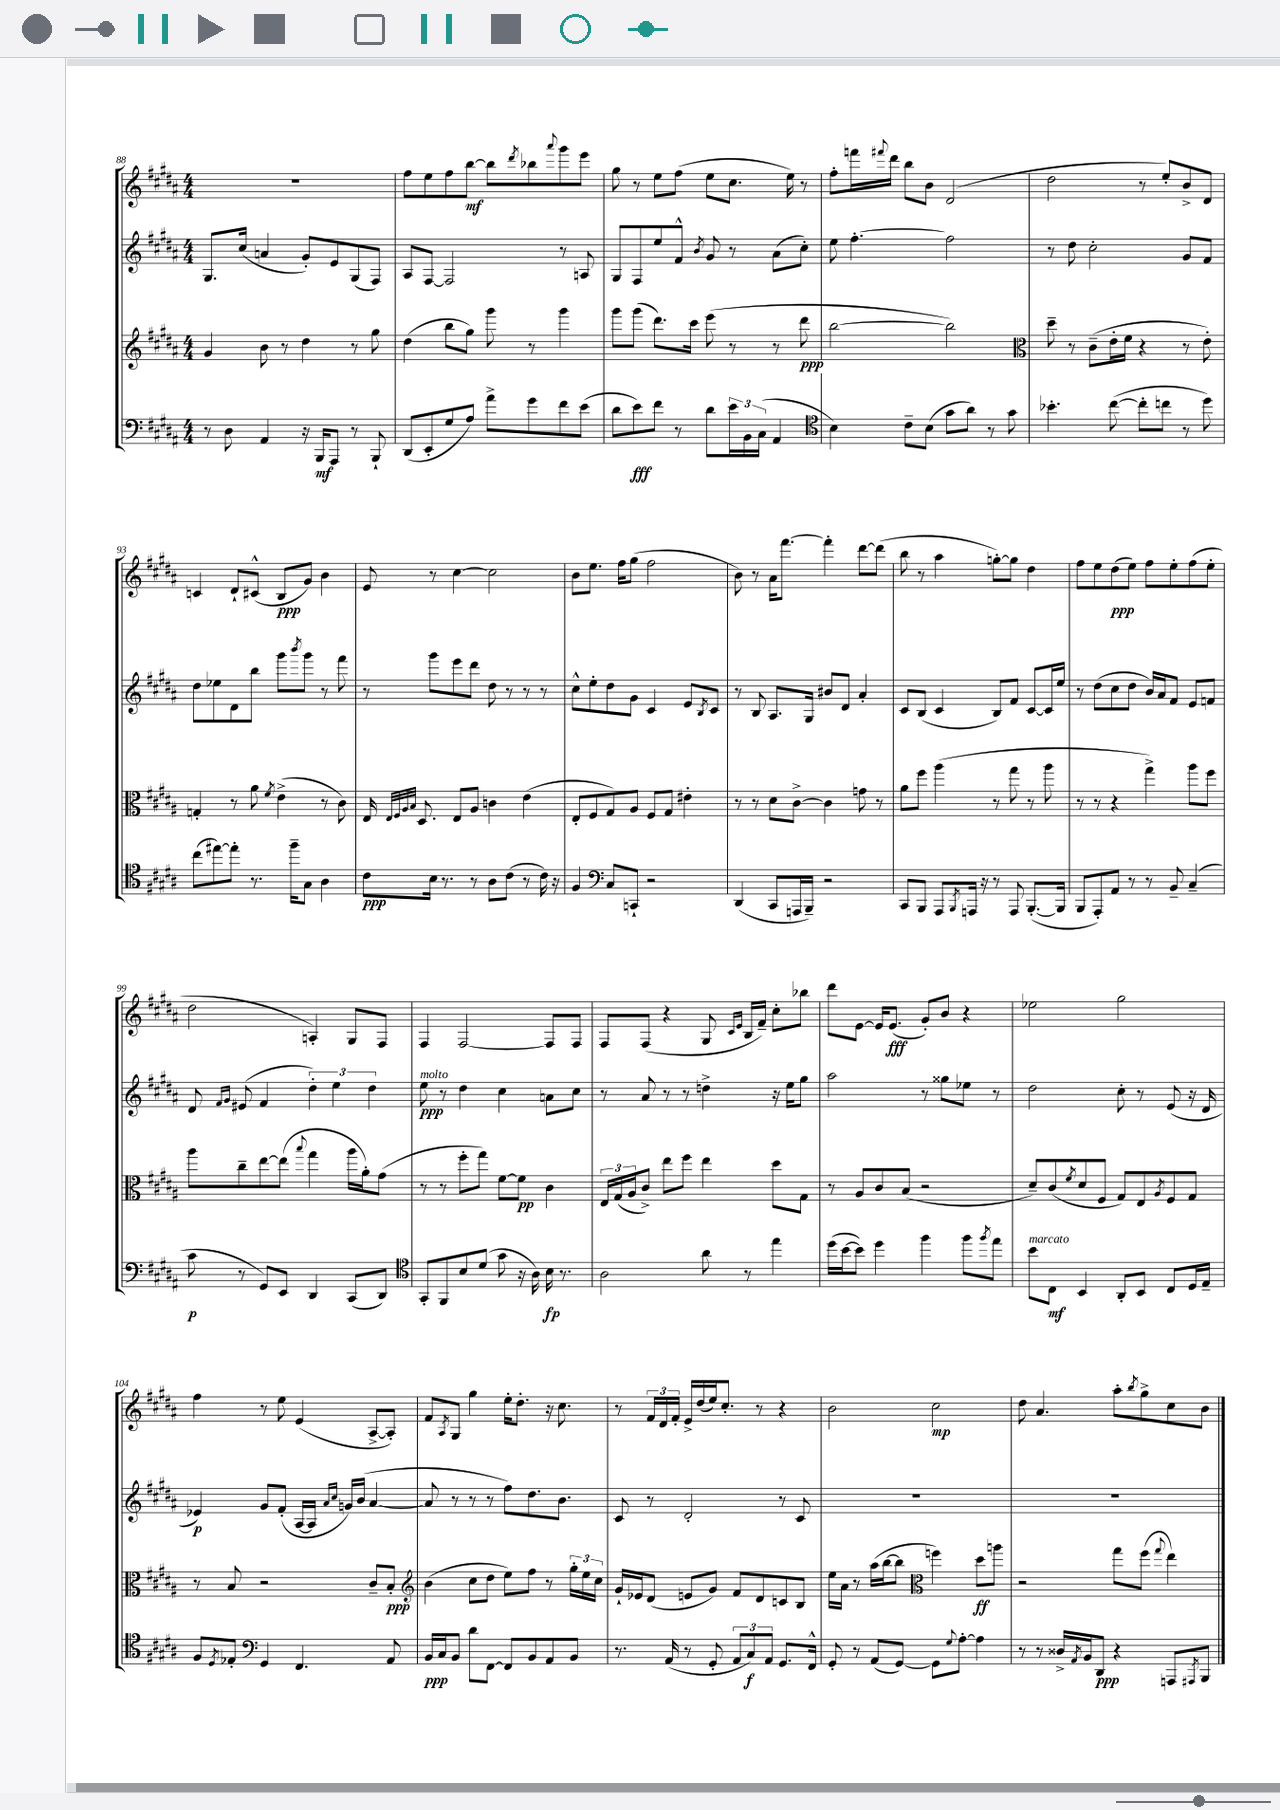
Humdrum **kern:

**kern	**dynam	**kern	**dynam	**kern	**dynam	**kern	**dynam
*part4	*part4	*part3	*part3	*part2	*part2	*part1	*part1
*staff4	*staff4	*staff3	*staff3	*staff2	*staff2	*staff1	*staff1
*clefF4	*	*clefG2	*	*clefG2	*	*clefG2	*
*k[f#c#g#d#a#]	*	*k[f#c#g#d#a#]	*	*k[f#c#g#d#a#]	*	*k[f#c#g#d#a#]	*
*M4/4	*	*M4/4	*	*M4/4	*	*M4/4	*
=88	=88	=88	=88	=88	=88	=88	=88
8r	.	4g#/	.	8.G#/L	.	1r	.
8D#\	.	.	.	.	.	.	.
.	.	.	.	(16cc#/Jk	.	.	.
4AA#/	.	8b\	.	4an/	.	.	.
.	.	8r	.	.	.	.	.
16r	.	4dd#\	.	8g#'/L)	.	.	.
16BBB/KL	mf	.	.	.	.	.	.
8AAA#/J	.	.	.	8e/	.	.	.
8r	.	8r	.	(8G#/	.	.	.
8BBB`/	.	8gg#\	.	8F#/J)	.	.	.
=89	=89	=89	=89	=89	=89	=89	=89
(8DD#/L	.	(4dd#\	.	8A#/L	.	8ff#\L	.
8EE'/	.	.	.	[8F#/J	.	8ee\	.
8G#/	.	8bb\L	.	2F#/]	.	8ff#\	.
8A#/J)	.	8gg#\J)	.	.	.	[8bb\J	mf
8a#^\L	.	8ggg#\	.	.	.	8bb\L]	.
.	.	.	.	.	.	8qddd#/	.
8g#\	.	8r	.	.	.	8bb-X\	.
.	.	.	.	.	.	8qqaaa#/	.
8f#\	.	4ggg#\	.	8r	.	8ggg#\	.
(8e\J	.	.	.	8An/	.	8eee\J	.
=90	=90	=90	=90	=90	=90	=90	=90
8d#\L	.	8ggg#\L	.	8G#/L	.	8gg#\	.
8e\)	fff	(8ggg#\J	.	8F#/	.	8r	.
8f#\J	.	8.ddd#\L)	.	8ee/	.	8ee\L	.
8r	.	.	.	8f#^^/J	.	(8ff#\J	.
.	.	16ccc#\Jk	.	.	.	.	.
.	.	.	.	8qb/	.	.	.
8d#\L	.	(8eee\	.	8g#/	.	8ee\L	.
24e\L	.	8r	.	8r	.	8.cc#\J	.
24BB\	.	.	.	.	.	.	.
(24C#\JJ	.	.	.	.	.	.	.
4AA#/	.	8r	.	(8a#\L	.	.	.
.	.	.	.	.	.	16ee\)	.
.	.	8ddd#\	ppp	8cc#'\J)	.	8r	.
=91	=91	=91	=91	=91	=91	=91	=91
*clefC4	*	*	*	*	*	*	*
4B\)	.	[2bb\	.	8ee\	.	8ff#'\L	.
.	.	.	.	[4.ff#'\	.	16fffn\L	.
.	.	.	.	.	.	8qqfff#X/	.
.	.	.	.	.	.	16ddd#\JJ	.
8c#~\L	.	.	.	.	.	8bb\L	.
(8B\J	.	.	.	.	.	8b\J	.
8g#\L	.	2bb\])	.	2ff#\]	.	(2d#/	.
8a#\J)	.	.	.	.	.	.	.
8r	.	.	.	.	.	.	.
8g#\	.	.	.	.	.	.	.
=92	=92	=92	=92	=92	=92	=92	=92
*	*	*clefC3	*	*	*	*	*
4.b-X'\	.	8dd#~\	.	8r	.	2dd#\	.
.	.	8r	.	8dd#\	.	.	.
.	.	(8c#~\L	.	2cc#'\	.	.	.
([8cc#\	.	16e'\L	.	.	.	.	.
.	.	16f#\JJ	.	.	.	.	.
8cc#'\L]	.	4r	.	.	.	8r	.
8ccn\J	.	.	.	.	.	8ee'/L)	.
8r	.	8r	.	8g#/L	.	8b^/	.
8dd#\)	.	8e'\)	.	8f#/J	.	8d#/J	.
!!LO:LB:g=z
=93	=93	=93	=93	=93	=93	=93	=93
(8cc#\L	.	4Gn'/	.	8dd#\L	.	4cn/	.
[8ee#X\)	.	.	.	8ee-X\	.	.	.
8ee#'\J]	.	8r	.	8d#\	.	8d#`/L	.
8.r	.	8a#\	.	8bb\J	.	(8c#X^^/J	.
.	.	8qf#/	.	.	.	.	.
.	.	(4e^\	.	8ggg#\L	.	8B/L	ppp
16ff#~\KL	.	.	.	.	.	.	.
.	.	.	.	8qbbb/	.	.	.
8G#\J	.	.	.	8ggg#\J	.	8g#/J)	.
4A#\	.	8r	.	8r	.	4b\	.
.	.	8c#\)	.	8fff#\	.	.	.
=94	=94	=94	=94	=94	=94	=94	=94
8c#\L	ppp	16E/	.	8r	.	8e/	.
.	.	32qqE/LLL	.	.	.	.	.
.	.	32qqF#/	.	.	.	.	.
.	.	32qqA#/	.	.	.	.	.
.	.	32qqB/JJJ	.	.	.	.	.
.	.	8.D#/	.	.	.	.	.
16B\Jk	.	.	.	8ggg#\L	.	8r	.
8.r	.	.	.	.	.	.	.
.	.	8E/L	.	8eee\	.	[4cc#\	.
8r	.	8A#/J	.	8ddd#\J	.	.	.
8A#\L	.	4cn\	.	8dd#\	.	2cc#\]	.
(8c#\J	.	.	.	8r	.	.	.
8r	.	(4e\	.	8r	.	.	.
16c#\)	.	.	.	8r	.	.	.
16r	.	.	.	.	.	.	.
=95	=95	=95	=95	=95	=95	=95	=95
4F#/	.	8E'/L	.	8cc#^^\L	.	8b\L	.
.	.	8F#/	.	8ee'\	.	8.ee\J	.
*clefF4	*	*	*	*	*	*	*
8C#/L	.	8G#/)	.	8dd#\	.	.	.
.	.	.	.	.	.	16ff#\KL	.
8CCn`/J	.	8A#/J	.	8g#\J	.	(8gg#\J	.
2r	.	8F#/L	.	4c#/	.	2ff#\	.
.	.	8G#/J	.	.	.	.	.
.	.	4e#X'\	.	8e/L	.	.	.
.	.	.	.	8qB/	.	.	.
.	.	.	.	8c#/J	.	.	.
=96	=96	=96	=96	=96	=96	=96	=96
(4DD#/	.	8r	.	8r	.	8b\)	.
.	.	8r	.	8B/	.	8r	.
8CC#/L	.	8d#\L	.	8.A#/L	.	16a#\KL	.
.	.	.	.	.	.	[8.fff#\J	.
16AAAn/L	.	[8c#^\J	.	.	.	.	.
16BBB~/JJ)	.	.	.	16G#/Jk	.	.	.
2r	.	4c#\]	.	8b#X/L	.	4fff#'\]	.
.	.	.	.	8d#/J	.	.	.
.	.	8gn\	.	4a#'/	.	[8ddd#\L	.
.	.	8r	.	.	.	(8ddd#\J]	.
=97	=97	=97	=97	=97	=97	=97	=97
8CC#/L	.	8a#\L	.	8c#/L	.	8bb\	.
8BBB/J	.	8ff#\J	.	(8B/J	.	8r	.
8AAA#/L	.	(4aa#\	.	4c#/	.	4aa#\	.
8qBBB/	.	.	.	.	.	.	.
16AAAn/Jk	.	.	.	.	.	.	.
16r	.	.	.	.	.	.	.
8r	.	8r	.	8B/L)	.	[8ggn'\L)	.
8AAA/	.	8gg#\	.	8f#/J	.	8gg\J]	.
([8.BBB'/L	.	8r	.	[8c#/L	.	4dd#\	.
.	.	8aa#\	.	16c#/L]	.	.	.
16BBB/Jk]	.	.	.	16ee/JJ	.	.	.
=98	=98	=98	=98	=98	=98	=98	=98
8BBB/L	.	8r	.	8r	.	8ff#\L	.
8AAA#'/)	.	8r	.	(8dd#\L	.	8ee\	.
8AA#/J	.	4r	.	8cc#\	.	(8dd#\	ppp
8r	.	.	.	8dd#\J	.	8ee\J)	.
8r	.	4gg#^\)	.	16b/LL)	.	8ff#\L	.
.	.	.	.	16a#/J	.	.	.
8BB~/	.	.	.	8f#/J	.	8ee'\	.
(4C#~/	.	8aa#\L	.	8e/L	.	(8ff#\	.
.	.	8ff#\J	.	8fn/J	.	8ee'\J	.
!!LO:LB:g=z
=99	=99	=99	=99	=99	=99	=99	=99
8c#\	p	8aa#\L	.	8d#/	.	2dd#\	.
.	.	.	.	16qqf#/LL	.	.	.
.	.	.	.	16qqg#/JJ	.	.	.
8r	.	8cc#~\	.	(8e#X/	.	.	.
8GG#/L)	.	[8ee\	.	4f#/	.	.	.
8EE/J	.	(8ee\J]	.	.	.	.	.
.	.	8qqbb/	.	.	.	.	.
4DD#/	.	4gg#\	.	6dd#'\)	.	4An'/)	.
.	.	.	.	6ee\	.	.	.
(8CC#/L	.	16aa#\LL	.	.	.	8G#/L	.
.	.	16a#'\J)	.	.	.	.	.
.	.	.	.	6dd#\	.	.	.
8DD#/J)	.	(8g#\J	.	.	.	8F#/J	.
=100	=100	=100	=100	=100	=100	=100	=100
*clefC4	*	*	*	*	*	*	*
!	!	!	!	!LO:TX:a:i:t=molto	!	!	!
8GG#'/L	.	8r	.	8ee\	ppp	4F#/	.
8FF#/	.	8r	.	8r	.	.	.
8B/	.	8ff#'\L	.	4dd#\	.	[2F#/	.
(8d#/J	.	8gg#\J)	.	.	.	.	.
8g#\	.	[8f#\L	.	4cc#\	.	.	.
16r	.	8f#\J]	pp	.	.	.	.
16A#\)	.	.	.	.	.	.	.
16B\	fp	4c#\	.	8an\L	.	8F#/L]	.
8.r	.	.	.	.	.	.	.
.	.	.	.	8cc#\J	.	8F#/J	.
=101	=101	=101	=101	=101	=101	=101	=101
2A#\	.	24E/LL	.	8r	.	8F#/L	.
.	.	(24G#/	.	.	.	.	.
.	.	24A#/J	.	.	.	.	.
.	.	8c#^/J)	.	8a#/	.	(8F#/J	.
.	.	8ee\L	.	8r	.	4r	.
.	.	8ff#\J	.	8r	.	.	.
8a#\	.	4ee\	.	4ddn^\	.	8G#/	.
.	.	.	.	.	.	16qqc#/LL	.
.	.	.	.	.	.	16qqe/JJ	.
8r	.	.	.	.	.	16B/LL	.
.	.	.	.	.	.	16f#~/JJ)	.
4ee\	.	8dd#\L	.	16r	.	8cc#'\L	.
.	.	.	.	16ee\KL	.	.	.
.	.	8G#\J	.	8gg#\J	.	8bb-X\J	.
=102	=102	=102	=102	=102	=102	=102	=102
(16dd#\LL	.	8r	.	2aa#\	.	8ddd#\L	.
[16b\J	.	.	.	.	.	.	.
8b\J])	.	8A#/L	.	.	.	[8e\J	.
4dd#\	.	8c#/	.	.	.	16e/KL]	.
.	.	.	.	.	.	(8.e/J	fff
.	.	(8B/J	.	.	.	.	.
4ff#\	.	2r	.	8r	.	8g#'/L)	.
.	.	.	.	8gg##X\L	.	8b/J	.
8ff#\L	.	.	.	8ee-X\J	.	4r	.
8qff#/	.	.	.	.	.	.	.
8ee\J	.	.	.	8r	.	.	.
=103	=103	=103	=103	=103	=103	=103	=103
!LO:TX:a:i:t=marcato	!	!	!	!	!	!	!
8b\L	.	8d#~/L)	.	2dd#\	.	2ee-X\	.
8C#\J	mf	(8c#/	.	.	.	.	.
.	.	8qf#/	.	.	.	.	.
4BB/	.	8d#/	.	.	.	.	.
.	.	8F#/J	.	.	.	.	.
8AA#'/L	.	8G#/L)	.	8cc#'\	.	2gg#\	.
8BB/J	.	8E/	.	8r	.	.	.
.	.	8qA#/	.	.	.	.	.
8C#/L	.	8F#/	.	(8e/	.	.	.
16D#/L	.	8G#/J	.	16r	.	.	.
16E~/JJ	.	.	.	16d#/	.	.	.
!!LO:LB:g=z
=104	=104	=104	=104	=104	=104	=104	=104
8F#/L	.	8r	.	4e-X/)	p	4ff#\	.
8qD#/	.	.	.	.	.	.	.
8E-X'/J	.	8B/	.	.	.	.	.
*clefF4	*	*	*	*	*	*	*
4GG#/	.	2r	.	8g#/L	.	8r	.
.	.	.	.	(8f#'/J	.	8ee\	.
4.FF#/	.	.	.	[16A#/LL	.	(4e/	.
.	.	.	.	16A#/JJ]	.	.	.
.	.	.	.	16qqa#/LL	.	.	.
.	.	.	.	16qqcc#/JJ	.	.	.
.	.	.	.	16gn/LL)	.	.	.
.	.	.	.	(16b/JJ	.	.	.
.	.	8c#~/L	.	[4a#/	.	[8A#^/L	.
8AA#/	.	8B'/J	ppp	.	.	8A#'/J])	.
=105	=105	=105	=105	=105	=105	=105	=105
*	*	*clefG2	*	*	*	*	*
16BB/LL	ppp	(4b\	.	8a#/]	.	8f#/L	.
16C#/J	.	.	.	.	.	.	.
.	.	.	.	.	.	8qA#/	.
8BB/J	.	.	.	8r	.	8G#/J	.
8d#\L	.	8cc#\L	.	8r	.	4gg#\	.
[8FF#\J	.	8dd#\J	.	8r	.	.	.
8FF#/L]	.	8ee\L)	.	8ff#\L)	.	16ee'\KL	.
.	.	.	.	.	.	8.dd#'\J	.
8BB/	.	8ff#\J	.	8.dd#\	.	.	.
8AA#/	.	8r	.	.	.	16r	.
.	.	.	.	8.b\J	.	8.cc#\	.
8BB/J	.	24gg#'\LL	.	.	.	.	.
.	.	24ee\	.	.	.	.	.
.	.	24cc#\JJ	.	.	.	.	.
=106	=106	=106	=106	=106	=106	=106	=106
8.r	.	16g#`/LL	.	8c#/	.	8r	.
.	.	16e-X/J	.	.	.	.	.
.	.	(8d#/J	.	8r	.	24f#/LL	.
.	.	.	.	.	.	24d#/	.
(16AA#/	.	.	.	.	.	.	.
.	.	.	.	.	.	24f#'/JJ	.
8r	.	8en/L	.	2d#'/	.	16e^/LL	.
.	.	.	.	.	.	(16dd#/	.
8GG#'/	.	8g#/J)	.	.	.	16ee/J)	.
.	.	.	.	.	.	8.cc#'/J	.
12AA#/L	.	8f#/L	.	.	.	.	.
12C#/)	f	.	.	.	.	.	.
.	.	8d#/	.	.	.	8r	.
12AA#/J	.	.	.	.	.	.	.
8.GG#/L	.	8cn/	.	8r	.	4r	.
.	.	8B/J	.	8c#/	.	.	.
16FF#^^/Jk	.	.	.	.	.	.	.
=107	=107	=107	=107	=107	=107	=107	=107
8GG#'/	.	16ee\LL	.	1r	.	2b\	.
.	.	16a#\JJ	.	.	.	.	.
8r	.	8r	.	.	.	.	.
(8AA#/L	.	(16aa#\LL	.	.	.	.	.
.	.	[16bb\J	.	.	.	.	.
[8GG#/J)	.	8bb\J]	.	.	.	.	.
*	*	*clefC3	*	*	*	*	*
8GG#\L]	.	4ffn\)	.	.	.	2cc#\	mp
8qqG#/	.	.	.	.	.	.	.
[8A#'\J	.	.	.	.	.	.	.
4A#\]	.	8dd#\L	ff	.	.	.	.
.	.	8aan\J	.	.	.	.	.
=108	=108	=108	=108	=108	=108	=108	=108
8r	.	2r	.	1r	.	8dd#\	.
8r	.	.	.	.	.	4.a#/	.
16D##X^/LL	.	.	.	.	.	.	.
8qAA#/	.	.	.	.	.	.	.
16BB/J	.	.	.	.	.	.	.
8DD#/J	ppp	.	.	.	.	.	.
4r	.	8gg#\L	.	.	.	8aa#'\L	.
.	.	.	.	.	.	8qbb/	.
.	.	(8ff#\J	.	.	.	8gg#^\	.
.	.	8qqgg#/	.	.	.	.	.
8AAAn/L	.	4ee\)	.	.	.	8cc#\	.
8qAAA#X/	.	.	.	.	.	.	.
8BBB/J	.	.	.	.	.	8b\J	.
==	==	==	==	==	==	==	==
*-	*-	*-	*-	*-	*-	*-	*-
